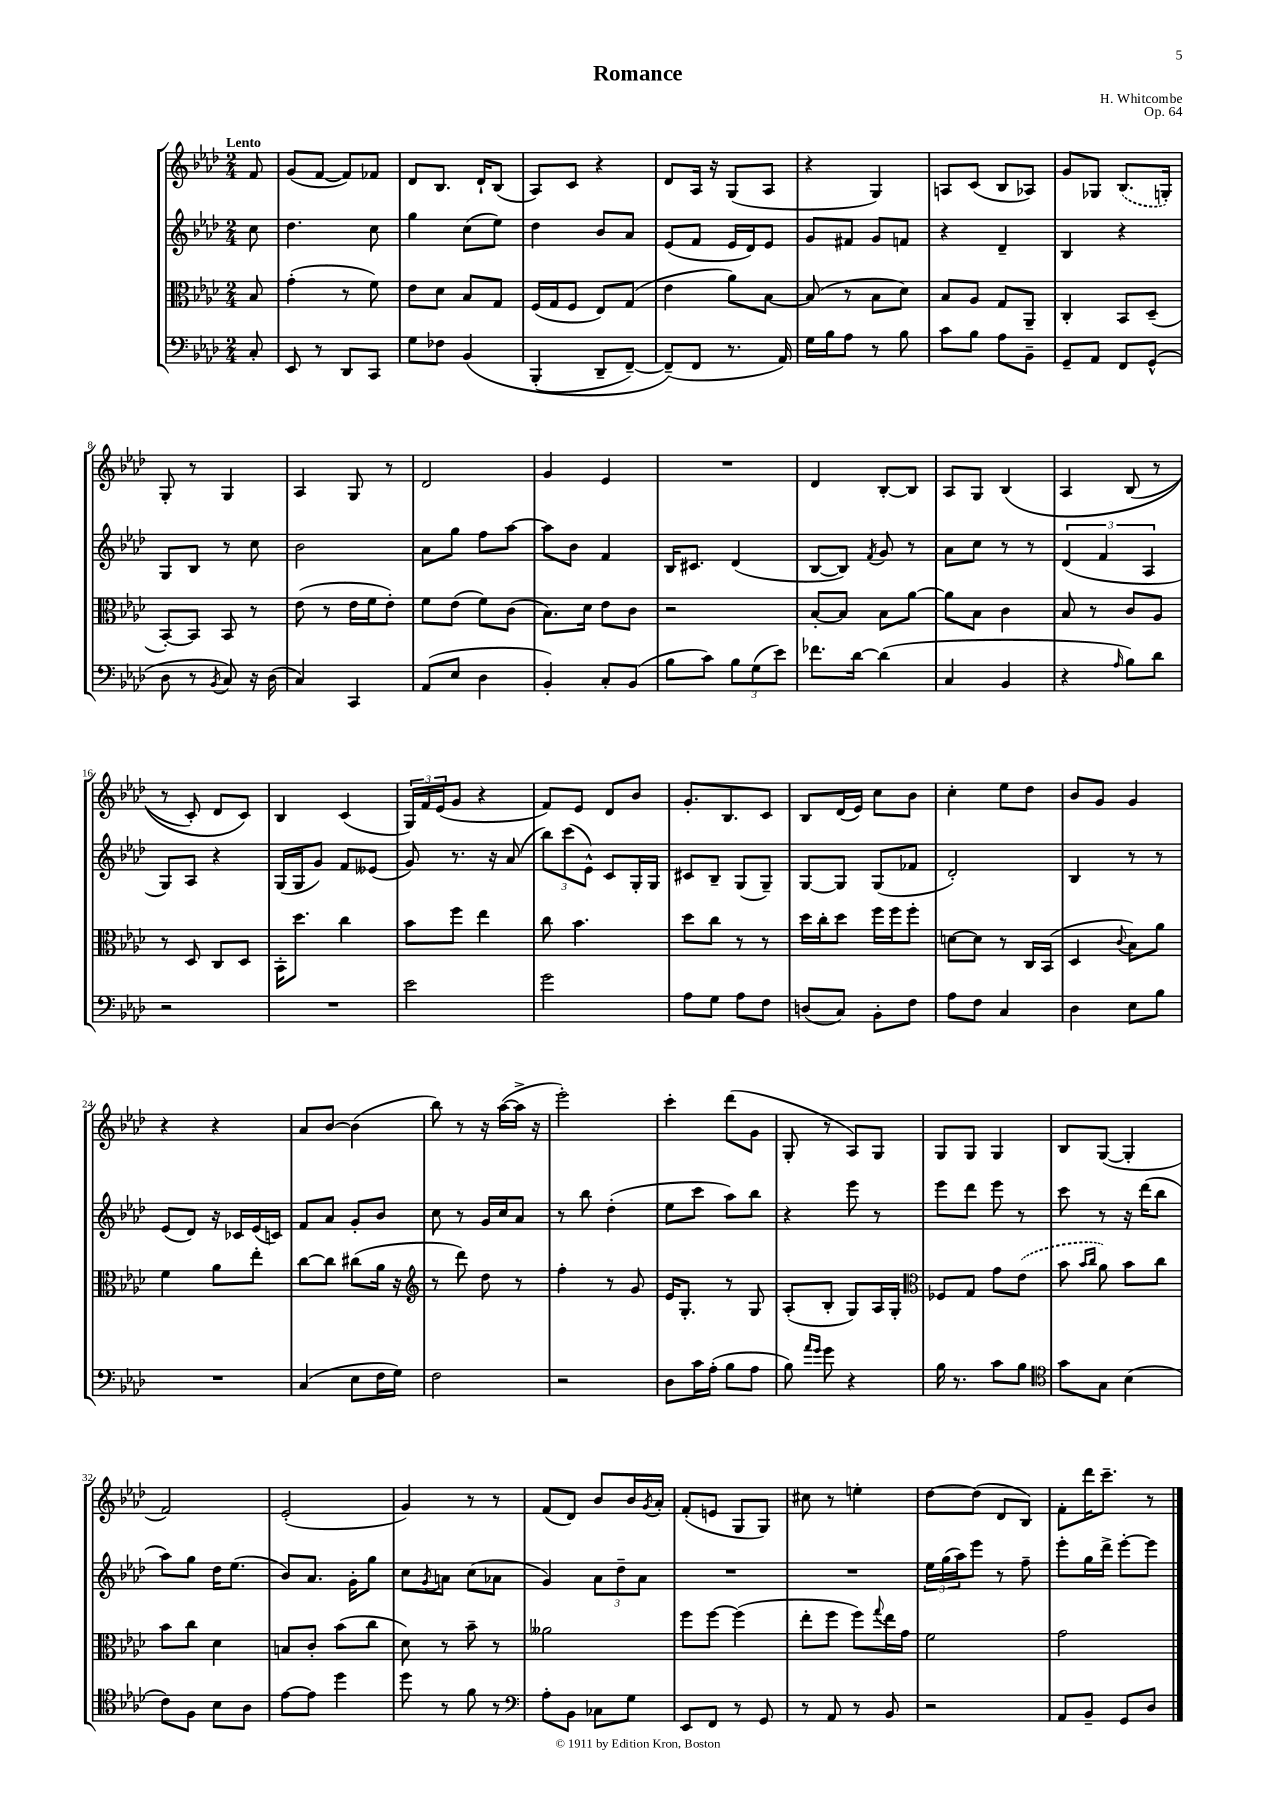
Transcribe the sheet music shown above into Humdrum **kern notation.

**kern	**kern	**kern	**kern
*staff4	*staff3	*staff2	*staff1
*clefF4	*clefC3	*clefG2	*clefG2
*k[b-e-a-d-]	*k[b-e-a-d-]	*k[b-e-a-d-]	*k[b-e-a-d-]
*M2/4	*M2/4	*M2/4	*M2/4
8C'	8B-	8cc	8f
=	=	=	=
8EE-	(4g'	4.dd-	(8g
8r	.	.	[8f
8DD-	8r	.	8f])
8CC	8f)	8cc	8f-
=	=	=	=
8G	8e-	4gg	8d-
8F-	8d-	.	8.B-
&(4BB-	8B-	(8cc	.
.	.	.	16d-`
.	8G	8ee-)	(8B-
=	=	=	=
(4BBB-'	(16F	4dd-	8A-)
.	16G	.	.
.	8F	.	8c
8DD-~	8E-)	8b-	4r
[8FF~)	(8G	8a-	.
=	=	=	=
(8FF~]&)	4e-	(8e-	8d-
8FF	.	8f	16A-
.	.	.	16r
8.r	8a-)	16e-	(8G
.	.	16d-)	.
.	[8B-	8e-	8A-
16AA-)	.	.	.
=	=	=	=
16G	(8B-]	8g	4r
16B-	.	.	.
8A-	8r	8f#	.
8r	8B-	8g	4G)
8B-	8d-)	8f	.
=	=	=	=
8c	8B-	4r	8A
8B-	8A-	.	(8c
8A-	8G	4d-~	8B-
8BB-~	8AA-~	.	8A-)
=	=	=	=
8GG~	4C'	4B-	8g
8AA-	.	.	8G-
8FF	8BB-	4r	(8.B-
(8GG^^	(8D-~	.	.
.	.	.	16G')
=	=	=	=
8D-	[8BB-')	8G	8G'
8r	8BB-]	8B-	8r
8qBB-	.	.	.
8C)	8BB-	8r	4G
16r	8r	8cc	.
(16D-	.	.	.
=	=	=	=
4C)	(8e-	2b-	4A-
.	8r	.	.
4CC	16e-	.	8G
.	16f	.	.
.	8e-')	.	8r
=	=	=	=
(8AA-	8f	8a-	2d-
8E-	(8e-	8gg	.
4D-	8f)	8ff	.
.	(8c	[8aa-	.
=	=	=	=
4BB-')	8.B-)	8aa-]	4g
.	.	8b-	.
.	16d-	.	.
8C'	8e-	4f	4e-
(8BB-	8c	.	.
=	=	=	=
8B-	2r	16B-	2r
.	.	8.c#	.
8c)	.	.	.
12B-	.	(4d-	.
(12G	.	.	.
12e-)	.	.	.
=	=	=	=
8.f-	[8B-'	[8B-	4d-
.	8B-]	8B-])	.
[16d-	.	.	.
.	.	8qf	.
(4d-]	8B-	8g	[8B-'
.	[8a-	8r	8B-]
=	=	=	=
4C	8a-]	8a-	8A-
.	8B-	8cc	8G
4BB-	4c	8r	&(4B-
.	.	8r	.
=	=	=	=
4r	8B-	(6d-	4A-
.	8r	.	.
.	.	6f	.
16qqA-	.	.	.
8B-)	8c	.	(8B-
.	.	6A-	.
8d-	8A-	.	8r
=	=	=	=
2r	8r	8G)	8r
.	8D-	8A-	8c')
.	8C	4r	8d-
.	8D-	.	8c&)
=	=	=	=
2r	16BB-'	(16G	4B-
.	8.dd-	16G	.
.	.	8g)	.
.	4cc	8f	(4c
.	.	(8e--	.
=	=	=	=
2e-	8b-	8g)	24G)
.	.	.	24f
.	.	.	(24e-
.	8ff	8.r	8g
.	4ee-	.	4r
.	.	16r	.
.	.	(8a-	.
=	=	=	=
2g	8cc	12bb-)	8f)
.	.	(12ccc	.
.	4.b-	.	8e-
.	.	12e-^^)	.
.	.	8c	8d-
.	.	16G'	8b-
.	.	16G	.
=	=	=	=
8A-	8dd-	8c#	8.g'
8G	8cc	8B-~	.
.	.	.	8.B-
8A-	8r	(8G	.
8F	8r	8G~)	8c
=	=	=	=
(8D	16dd-	[8G	8B-
.	16cc'	.	.
8C)	8dd-	8G]	(16d-
.	.	.	16e-)
8BB-'	16ff	(8G	8cc
.	16ff	.	.
8F	8ff'	8f-	8b-
=	=	=	=
8A-	[8d	2d-')	4cc'
8F	8d]	.	.
4C	8r	.	8ee-
.	16C	.	8dd-
.	(16BB-	.	.
=	=	=	=
4D-	4D-	4B-	8b-
.	.	.	8g
.	8qqc	.	.
8E-	8B-)	8r	4g
8B-	8a-	8r	.
=	=	=	=
2r	4f	(8e-	4r
.	.	8d-)	.
.	8a-	16r	4r
.	.	16c-	.
.	8ee-'	(16e-	.
.	.	16c)	.
=	=	=	=
(4C	[8cc	8f	8a-
.	8cc]	8a-	[8b-
8E-	(8cc#	8g'	(4b-]
16F	16a-	8b-	.
16G)	16r	.	.
=	=	=	=
*	*clefG2	*	*
2F	8r	8cc	8bb-)
.	8ddd-)	8r	8r
.	8dd-	16g	16r
.	.	16cc	([16aa-
.	8r	8a-	16aa-^]
.	.	.	16r
=	=	=	=
2r	4ff'	8r	2eee-')
.	.	8bb-	.
.	8r	(4dd-'	.
.	8g	.	.
=	=	=	=
8D-	16e-	8ee-	4ccc'
.	8.G'	.	.
16c	.	8ccc	.
(16A-'	.	.	.
8B-	8r	8aa-)	(8ddd-
8A-	8G	8bb-	8g
=	=	=	=
8B-)	(8A-'	4r	8G'
16qqa-	.	.	.
16qqg	.	.	.
8g	8B-'	.	8r
4r	8G)	8eee-	8A-)
.	16A-	8r	8G
.	16G'	.	.
=	=	=	=
*	*clefC3	*	*
16B-	8F-	8eee-	8G
8.r	.	.	.
.	8G	8ddd-	8G
8c	8g	8eee-	4G
8B-	(8e-	8r	.
=	=	=	=
*clefC4	*	*	*
8g	8b-	8ccc	8B-
.	16qqb-	.	.
.	16qqcc	.	.
8G	8a-)	8r	([8G
(4B-	8b-	16r	4G']
.	.	(16ddd-	.
.	8cc	8bb-	.
=	=	=	=
8c)	8b-	8aa-)	2f)
8F	8cc	8gg	.
8B-	4d-	16dd-	.
.	.	(8.ee-	.
8A-	.	.	.
=	=	=	=
[8e-	8B	8b-)	(2e-'
8e-]	8c'	8.a-	.
4dd-	(8b-	.	.
.	.	16g'	.
.	8cc	8gg	.
=	=	=	=
8dd-	8d-)	8cc	4g)
.	.	8qg	.
8r	8r	8a	.
8f	8b-~	(8cc	8r
8r	8r	8a-	8r
=	=	=	=
*clefF4	*	*	*
8A-'	2a--	4g)	(8f
8BB-	.	.	8d-)
8C-	.	12a-	8b-
.	.	12dd-~	.
8G	.	.	16b-
.	.	12a-	.
.	.	.	8qg
.	.	.	16a-'
=	=	=	=
8EE-	8ff	2r	(8f'
8FF	[8ff	.	8e
8r	(4ff]	.	8G
8GG	.	.	8G)
=	=	=	=
8r	8ee-'	2r	8cc#
8AA-	8ff	.	8r
8r	8ff)	.	4ee'
.	8qqgg	.	.
8BB-	16ee-	.	.
.	16g	.	.
=	=	=	=
2r	2f	24ee-	[8dd-
.	.	(24gg	.
.	.	24aa-)	.
.	.	8eee-	(8dd-]
.	.	8r	8d-
.	.	8ff~	8B-)
=	=	=	=
8AA-	2g	8eee-'	8f'
8BB-~	.	16gg	16ddd-
.	.	16ddd-^	8.ccc~
8GG	.	[8eee-'	.
8D-	.	8eee-]	8r
==	==	==	==
*-	*-	*-	*-
